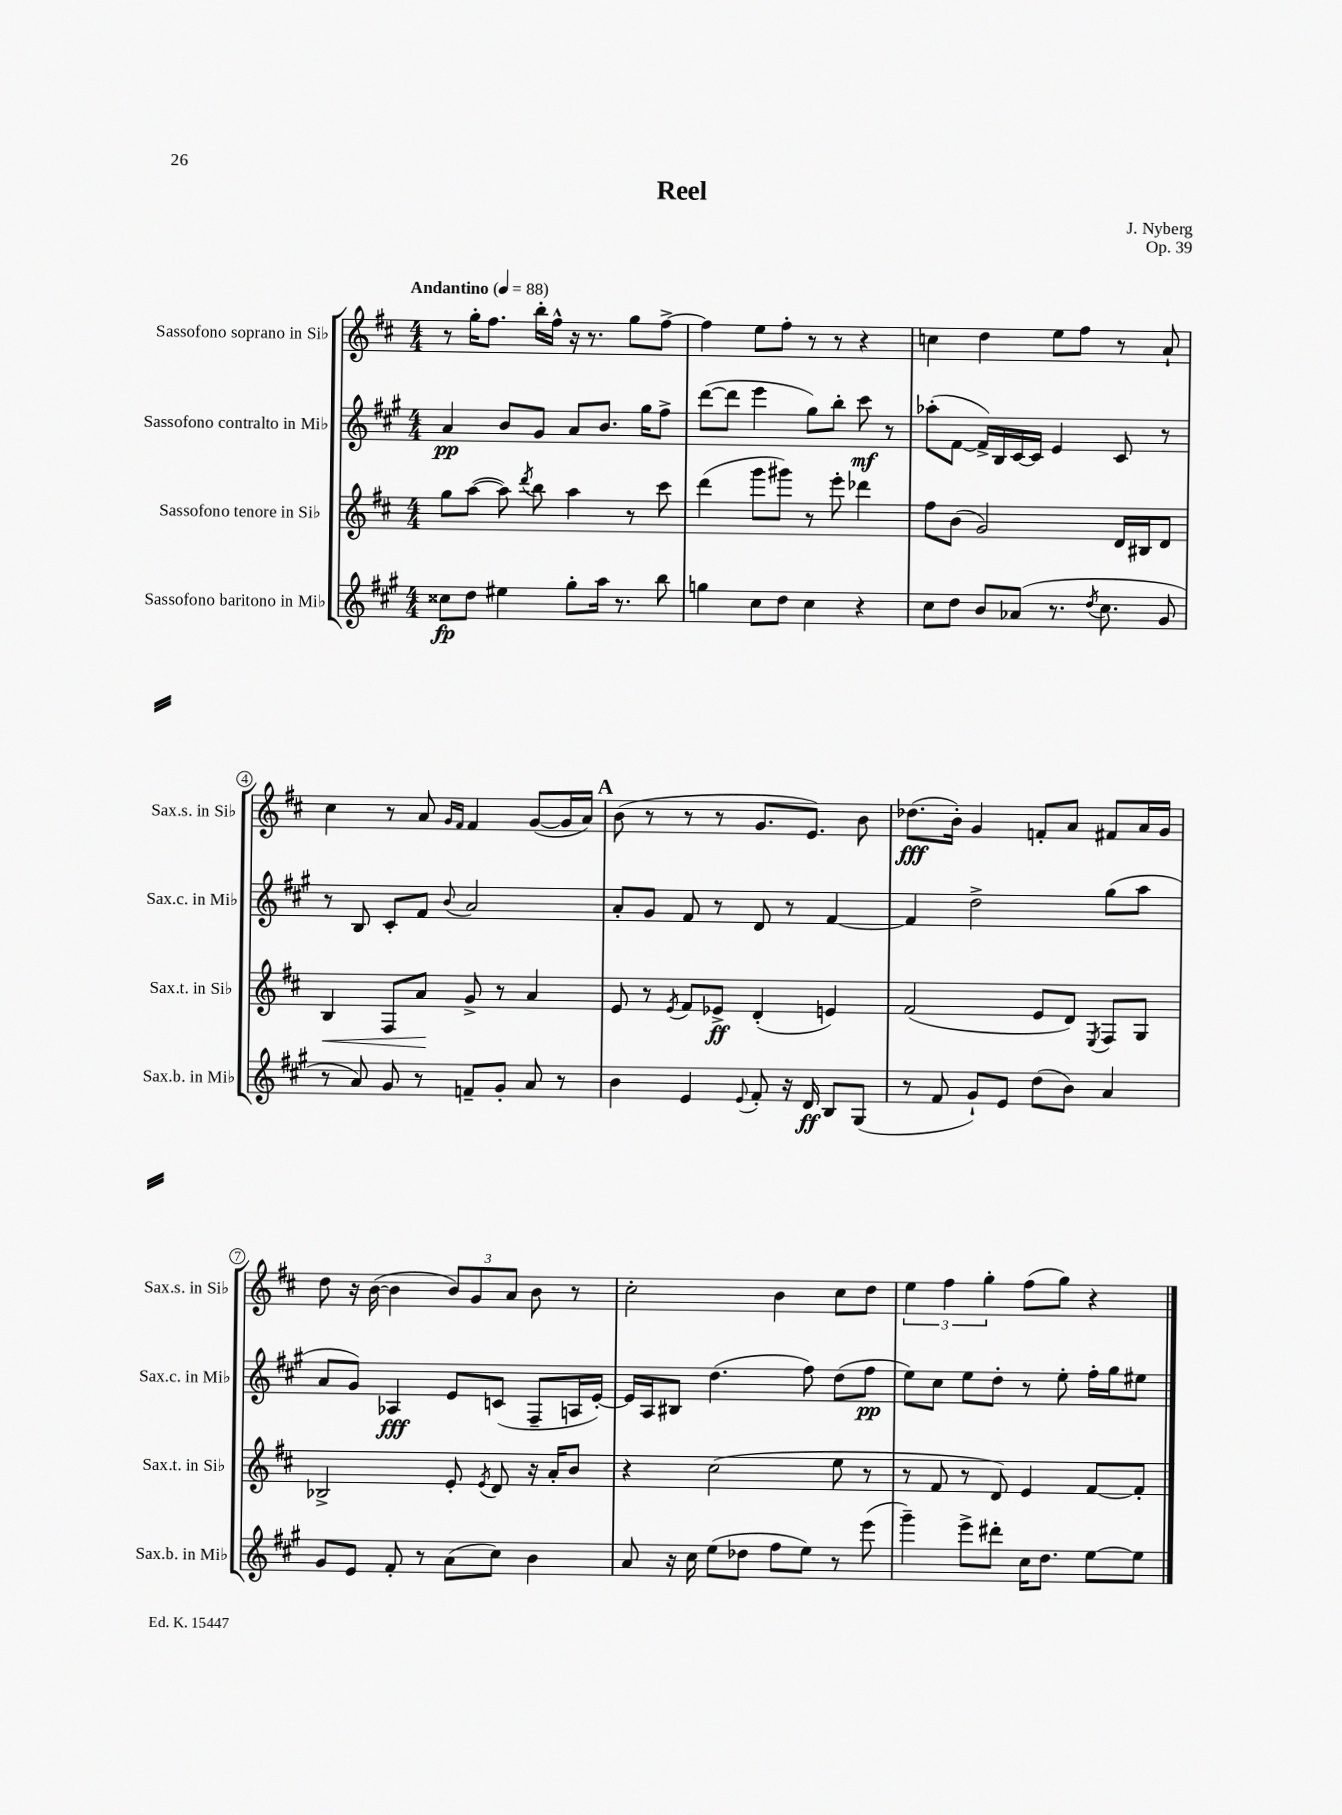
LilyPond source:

\header { title = "Reel" composer = "J. Nyberg" opus = "Op. 39" }
<<
\new StaffGroup <<
\new Staff = "s0" \with { instrumentName = "Sassofono soprano in Sib" shortInstrumentName = "Sax.s. in Sib" } {
    \clef treble \key d \major \numericTimeSignature \time 4/4 \tempo "Andantino" 4 = 88
    \autoBeamOff r8 g''16[-. fis''8.] b''16[-. fis''16]-^ r16 r8. g''8[ fis''8]~-> |
    fis''4 e''8[ fis''8]-. r8 r8 r4 |
    c''4 d''4 e''8[ fis''8] r8 a'8-! |
    cis''4 r8 a'8 \grace { g'16[ fis'16] } fis'4 g'8[~( g'16 a'16]) |
    \mark \markup { \bold "A" } b'8( r8 r8 r8 g'8.[ e'8.]) b'8 |
    des''8.[\fff( b'16]-.) g'4 f'8[-. a'8] fis'8[ a'16 g'16] |
    d''8 r16 b'16~( b'4 \tuplet 3/2 { b'8[) g'8 a'8] } b'8 r8 |
    cis''2-. b'4 cis''8[ d''8] |
    \tuplet 3/2 { e''4 fis''4 g''4-. } fis''8[( g''8]) r4 \bar "|." |
}
\new Staff = "s1" \with { instrumentName = "Sassofono contralto in Mib" shortInstrumentName = "Sax.c. in Mib" } {
    \clef treble \key a \major \numericTimeSignature \time 4/4
    \autoBeamOff a'4\pp b'8[ gis'8] a'8[ b'8.] gis''16[ fis''8]-> |
    d'''8[~( d'''8] e'''4 gis''8[) b''8]-. cis'''8\mf r8 |
    aes''8[-.( fis'8]~ fis'16[->) b16 cis'16~ cis'16] e'4 cis'8 r8 |
    r8 b8 cis'8[-. fis'8] \appoggiatura { b'8 } a'2 |
    \mark \markup { \bold "A" } a'8[-. gis'8] fis'8 r8 d'8 r8 fis'4~ |
    fis'4 d''2-> gis''8[( a''8] |
    a'8[ gis'8]) aes4\fff e'8[ c'8]( fis8[-- a16 e'16]~-.) |
    e'16[ a16 bis8] d''4.( fis''8) d''8[( fis''8]\pp |
    e''8[) cis''8] e''8[ d''8]-. r8 e''8-. fis''16[-. gis''16 eis''8] \bar "|." |
}
\new Staff = "s2" \with { instrumentName = "Sassofono tenore in Sib" shortInstrumentName = "Sax.t. in Sib" } {
    \clef treble \key d \major \numericTimeSignature \time 4/4
    \autoBeamOff g''8[ a''8]~( a''8) \acciaccatura { d'''8 } b''8 a''4 r8 cis'''8 |
    d'''4( g'''8[ gis'''8]) r8 e'''8-. des'''4 |
    fis''8[ b'8]( g'2) d'16[ bis16 d'8] |
    b4\< fis8[ a'8]\! g'8-> r8 a'4 |
    \mark \markup { \bold "A" } e'8 r8 \acciaccatura { e'8 } fis'8[ ees'8]->\ff d'4-.( e'4) |
    fis'2( e'8[ d'8]) \acciaccatura { e8 } fis8[ g8] |
    bes2-> e'8-. \acciaccatura { e'8 } d'8 r16 a'16[-. b'8] |
    r4 cis''2( e''8 r8 |
    r8 fis'8 r8 d'8) e'4 fis'8[~ fis'8]-. \bar "|." |
}
\new Staff = "s3" \with { instrumentName = "Sassofono baritono in Mib" shortInstrumentName = "Sax.b. in Mib" } {
    \clef treble \key a \major \numericTimeSignature \time 4/4
    \autoBeamOff cisis''8[\fp d''8] eis''4 gis''8[-. a''16] r8. b''8 |
    g''4 cis''8[ d''8] cis''4 r4 |
    cis''8[ d''8] b'8[ aes'8]( r8. \acciaccatura { d''8 } cis''8. gis'8 |
    r8 a'8) gis'8 r8 f'8[-- gis'8]-. a'8 r8 |
    \mark \markup { \bold "A" } b'4 e'4 \appoggiatura { e'8 } fis'8-. r16 d'16\ff b8[ gis8]( |
    r8 fis'8 gis'8[-!) e'8] d''8[( b'8]) a'4 |
    gis'8[ e'8] fis'8-. r8 a'8[( cis''8]) b'4 |
    a'8 r16 cis''16 e''8[( des''8] fis''8[ e''8]) r8 e'''8( |
    gis'''4--) e'''8[-> dis'''8]-. cis''16[ d''8.] e''8[~ e''8] \bar "|." |
}
>>
>>
\layout { \context { \Score \override BarNumber.stencil = #(make-stencil-circler 0.1 0.3 ly:text-interface::print) } }
